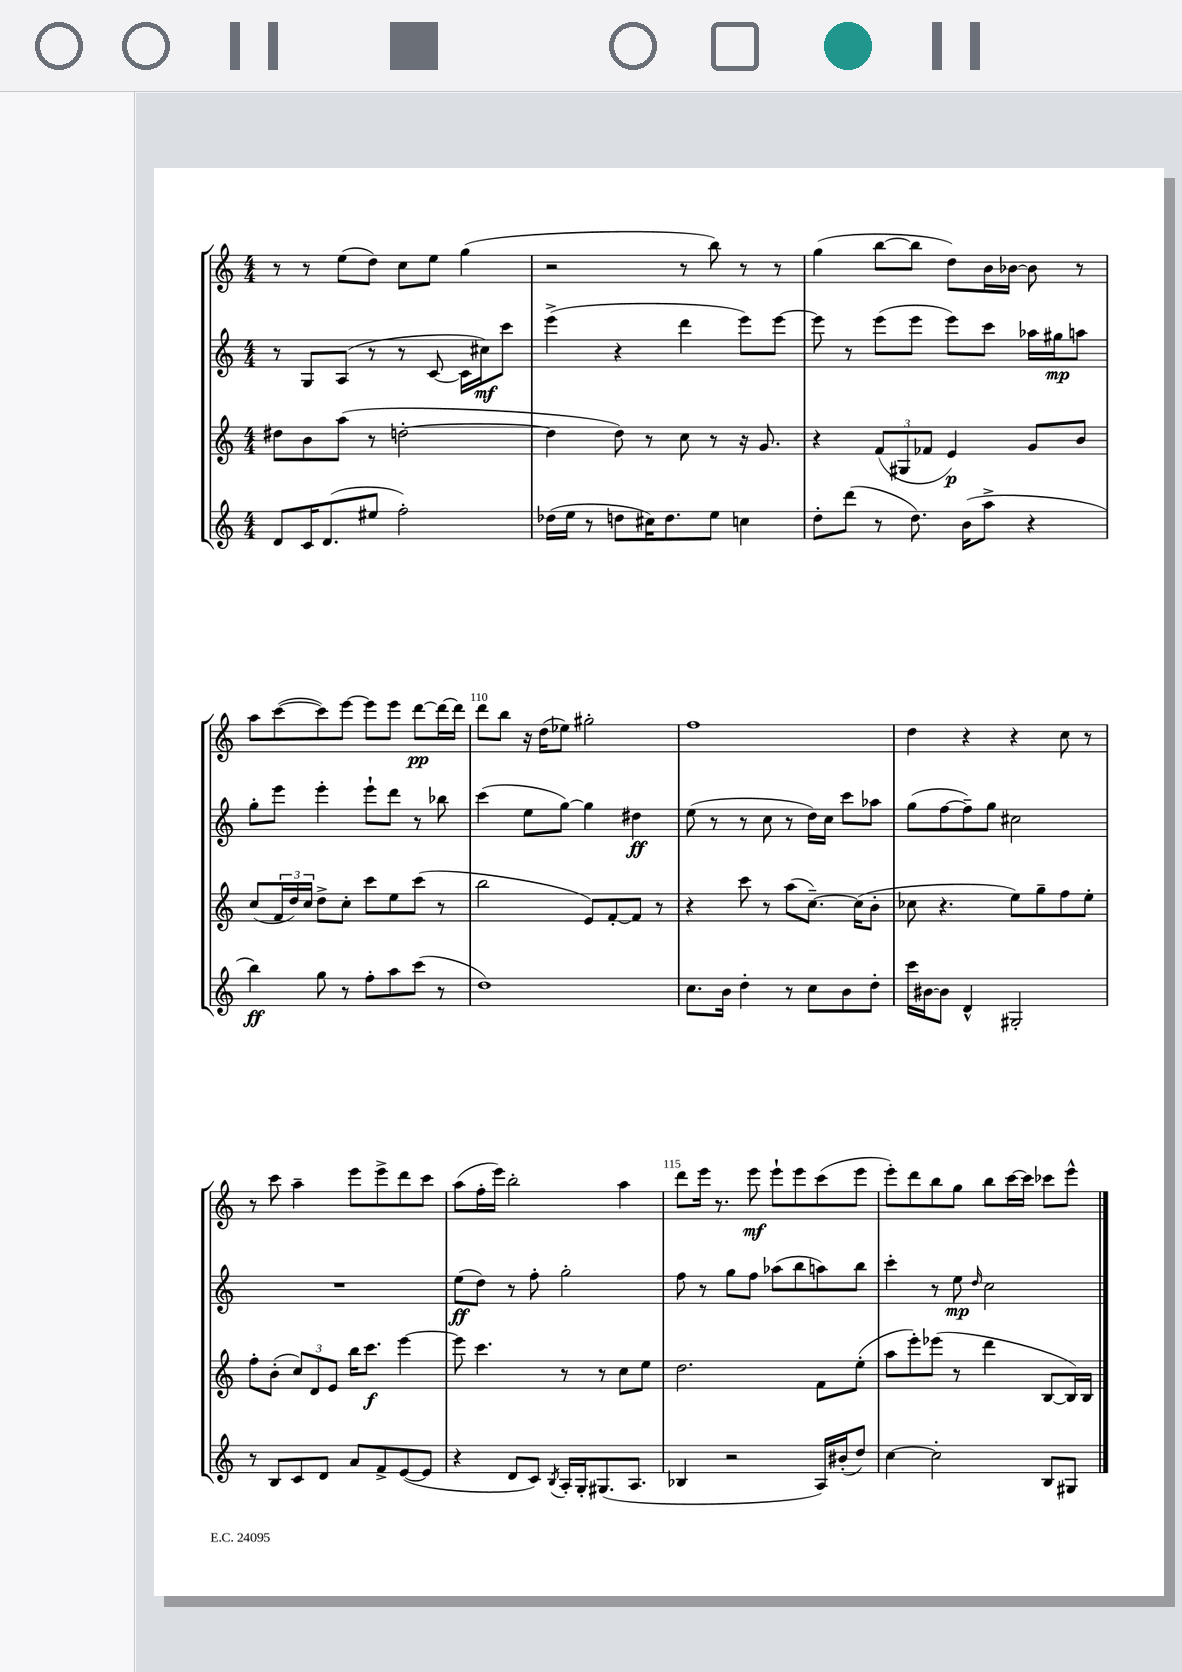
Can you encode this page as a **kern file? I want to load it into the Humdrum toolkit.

**kern	**dynam	**kern	**dynam	**kern	**dynam	**kern	**dynam
*part4	*part4	*part3	*part3	*part2	*part2	*part1	*part1
*staff4	*staff4	*staff3	*staff3	*staff2	*staff2	*staff1	*staff1
*clefG2	*	*clefG2	*	*clefG2	*	*clefG2	*
*k[]	*	*k[]	*	*k[]	*	*k[]	*
*M4/4	*	*M4/4	*	*M4/4	*	*M4/4	*
=106	=106	=106	=106	=106	=106	=106	=106
8d/L	.	8dd#X\L	.	8r	.	8r	.
16c/K	.	8b\	.	8G/L	.	8r	.
(8.d/	.	.	.	.	.	.	.
.	.	(8aa\J	.	(8A/J	.	(8ee\L	.
8ee#X/J	.	8r	.	8r	.	8dd\J)	.
2ff'\)	.	[2ddn'\	.	8r	.	8cc\L	.
.	.	.	.	[8c/	.	8ee\J	.
.	.	.	.	16c\LL]	.	(4gg\	.
.	.	.	.	16cc#X\J)	mf	.	.
.	.	.	.	8ccc\J	.	.	.
=107	=107	=107	=107	=107	=107	=107	=107
(16dd-X\LL	.	4dd\]	.	(4eee^\	.	2r	.
16ee\JJ	.	.	.	.	.	.	.
8r	.	.	.	.	.	.	.
8ddn\L	.	8dd\)	.	4r	.	.	.
16cc#X\K)	.	8r	.	.	.	.	.
8.dd\	.	.	.	.	.	.	.
.	.	8cc\	.	4ddd\	.	8r	.
8ee\J	.	8r	.	.	.	8bb\)	.
4ccn\	.	16r	.	8eee\L)	.	8r	.
.	.	8.g/	.	.	.	.	.
.	.	.	.	[8eee\J	.	8r	.
=108	=108	=108	=108	=108	=108	=108	=108
8dd'\L	.	4r	.	8eee\]	.	(4gg\	.
(8ddd\J	.	.	.	8r	.	.	.
8r	.	(12f/L	.	(8eee\L	.	[8bb\L	.
.	.	12G#X/	.	.	.	.	.
8.dd\)	.	.	.	8eee\J	.	8bb\J]	.
.	.	12f-X/J	.	.	.	.	.
.	.	4e/)	p	8eee\L)	.	8dd\L)	.
(16b\KL	.	.	.	.	.	.	.
8aa^\J	.	.	.	8ccc\J	.	16b\L	.
.	.	.	.	.	.	[16b-X\JJ	.
4r	.	8g/L	.	16aa-X\LL	.	8b-\]	.
.	.	.	.	16gg#X\J	mp	.	.
.	.	8b/J	.	8aan\J	.	8r	.
!!LO:LB:g=z
=109	=109	=109	=109	=109	=109	=109	=109
4bb\)	ff	(8cc/L	.	8gg'\L	.	8aa\L	.
.	.	24f/L	.	8eee\J	.	([8ccc\	.
.	.	24dd/)	.	.	.	.	.
.	.	24cc/JJ	.	.	.	.	.
8gg\	.	8dd^\L	.	4eee'\	.	8ccc\])	.
8r	.	8cc'\J	.	.	.	[8eee\J	.
8ff'\L	.	8ccc\L	.	8eee`\L	.	8eee\L]	.
8aa\	.	8ee\	.	8ddd\J	.	8eee\J	.
(8ccc\J	.	(8ccc\J	.	8r	.	[8ddd\L	pp
8r	.	8r	.	8bb-X\	.	16ddd\L_	.
.	.	.	.	.	.	16ddd\JJ]	.
=110	=110	=110	=110	=110	=110	=110	=110
1dd)	.	2bb\	.	(4ccc\	.	8ddd\L	.
.	.	.	.	.	.	8bb\J	.
.	.	.	.	8ee\L	.	16r	.
.	.	.	.	.	.	(16dd\KL	.
.	.	.	.	[8gg\J)	.	8ee-X\J)	.
.	.	8e/L)	.	4gg\]	.	2gg#X'\	.
.	.	[8f'/	.	.	.	.	.
.	.	8f/J]	.	4dd#X\	ff	.	.
.	.	8r	.	.	.	.	.
=111	=111	=111	=111	=111	=111	=111	=111
8.cc\L	.	4r	.	(8ee\	.	1ff	.
.	.	.	.	8r	.	.	.
16b\Jk	.	.	.	.	.	.	.
4dd'\	.	8ccc\	.	8r	.	.	.
.	.	8r	.	8cc\	.	.	.
8r	.	(8aa\L	.	8r	.	.	.
8cc\L	.	[8.cc~\J)	.	16dd\LL)	.	.	.
.	.	.	.	16cc\JJ	.	.	.
8b\	.	.	.	8ccc\L	.	.	.
.	.	(16cc\KL]	.	.	.	.	.
8dd'\J	.	8b'\J	.	8aa-X\J	.	.	.
=112	=112	=112	=112	=112	=112	=112	=112
16ccc\LL	.	8cc-X\	.	(8gg\L	.	4dd\	.
[16b#X\J	.	.	.	.	.	.	.
8b#\J]	.	4.r	.	[8ff\	.	.	.
4d^^/	.	.	.	8ff~\])	.	4r	.
.	.	.	.	8gg\J	.	.	.
2G#X'/	.	8ee\L)	.	2cc#X\	.	4r	.
.	.	8gg~\	.	.	.	.	.
.	.	8ff\	.	.	.	8cc\	.
.	.	8ee'\J	.	.	.	8r	.
!!LO:LB:g=z
=113	=113	=113	=113	=113	=113	=113	=113
8r	.	8ff'\L	.	1r	.	8r	.
8B/L	.	(8b'\J	.	.	.	8ccc\	.
8c/	.	12cc/L)	.	.	.	4aa~\	.
.	.	12d/	.	.	.	.	.
8d/J	.	.	.	.	.	.	.
.	.	12e/J	.	.	.	.	.
8a/L	.	16bb\KL	.	.	.	8eee\L	.
.	.	8.ccc\J	f	.	.	.	.
8f^/	.	.	.	.	.	8eee^\	.
([8e/	.	[4eee\	.	.	.	8ddd\	.
8e/J]	.	.	.	.	.	8ccc\J	.
=114	=114	=114	=114	=114	=114	=114	=114
4r	.	8eee\]	.	(8ee\L	ff	(8aa\L	.
.	.	4.ccc\	.	8dd\J)	.	16ff'\L	.
.	.	.	.	.	.	16eee\JJ)	.
8d/L	.	.	.	8r	.	2bb'\	.
8c/J)	.	.	.	8ff'\	.	.	.
8qB/	.	.	.	.	.	.	.
16A'/LL	.	8r	.	2gg'\	.	.	.
16G'/J	.	.	.	.	.	.	.
(8.G#X/	.	8r	.	.	.	.	.
.	.	8cc\L	.	.	.	4aa\	.
8.A/J	.	.	.	.	.	.	.
.	.	8ee\J	.	.	.	.	.
=115	=115	=115	=115	=115	=115	=115	=115
4B-X/	.	2.dd\	.	8ff\	.	8ddd\L	.
.	.	.	.	8r	.	16eee\Jk	.
.	.	.	.	.	.	8.r	.
2r	.	.	.	8gg\L	.	.	.
.	.	.	.	8ff\J	.	8eee\	mf
.	.	.	.	(8aa-X\L	.	8eee`\L	.
.	.	.	.	8bb\	.	8eee\	.
16A/LL)	.	8f\L	.	8aan\)	.	(8ccc\	.
(16b#X'/J	.	.	.	.	.	.	.
8dd/J)	.	(8ee'\J	.	8bb\J	.	8eee\J	.
=116	=116	=116	=116	=116	=116	=116	=116
[4cc\	.	8aa\L	.	4ccc'\	.	8eee'\L)	.
.	.	8eee'\)	.	.	.	8ddd\	.
2cc'\]	.	(8eee-X\J	.	8r	.	8bb\	.
.	.	8r	.	8ee\	mp	8gg\J	.
.	.	.	.	16qqdd/	.	.	.
.	.	4ddd\	.	2cc\	.	8bb\L	.
.	.	.	.	.	.	[16ccc\L	.
.	.	.	.	.	.	16ccc\JJ]	.
8B/L	.	[8B/L	.	.	.	8ccc-X\L	.
8G#X/J	.	16B/L])	.	.	.	8eee^^\J	.
.	.	16B/JJ	.	.	.	.	.
==	==	==	==	==	==	==	==
*-	*-	*-	*-	*-	*-	*-	*-
